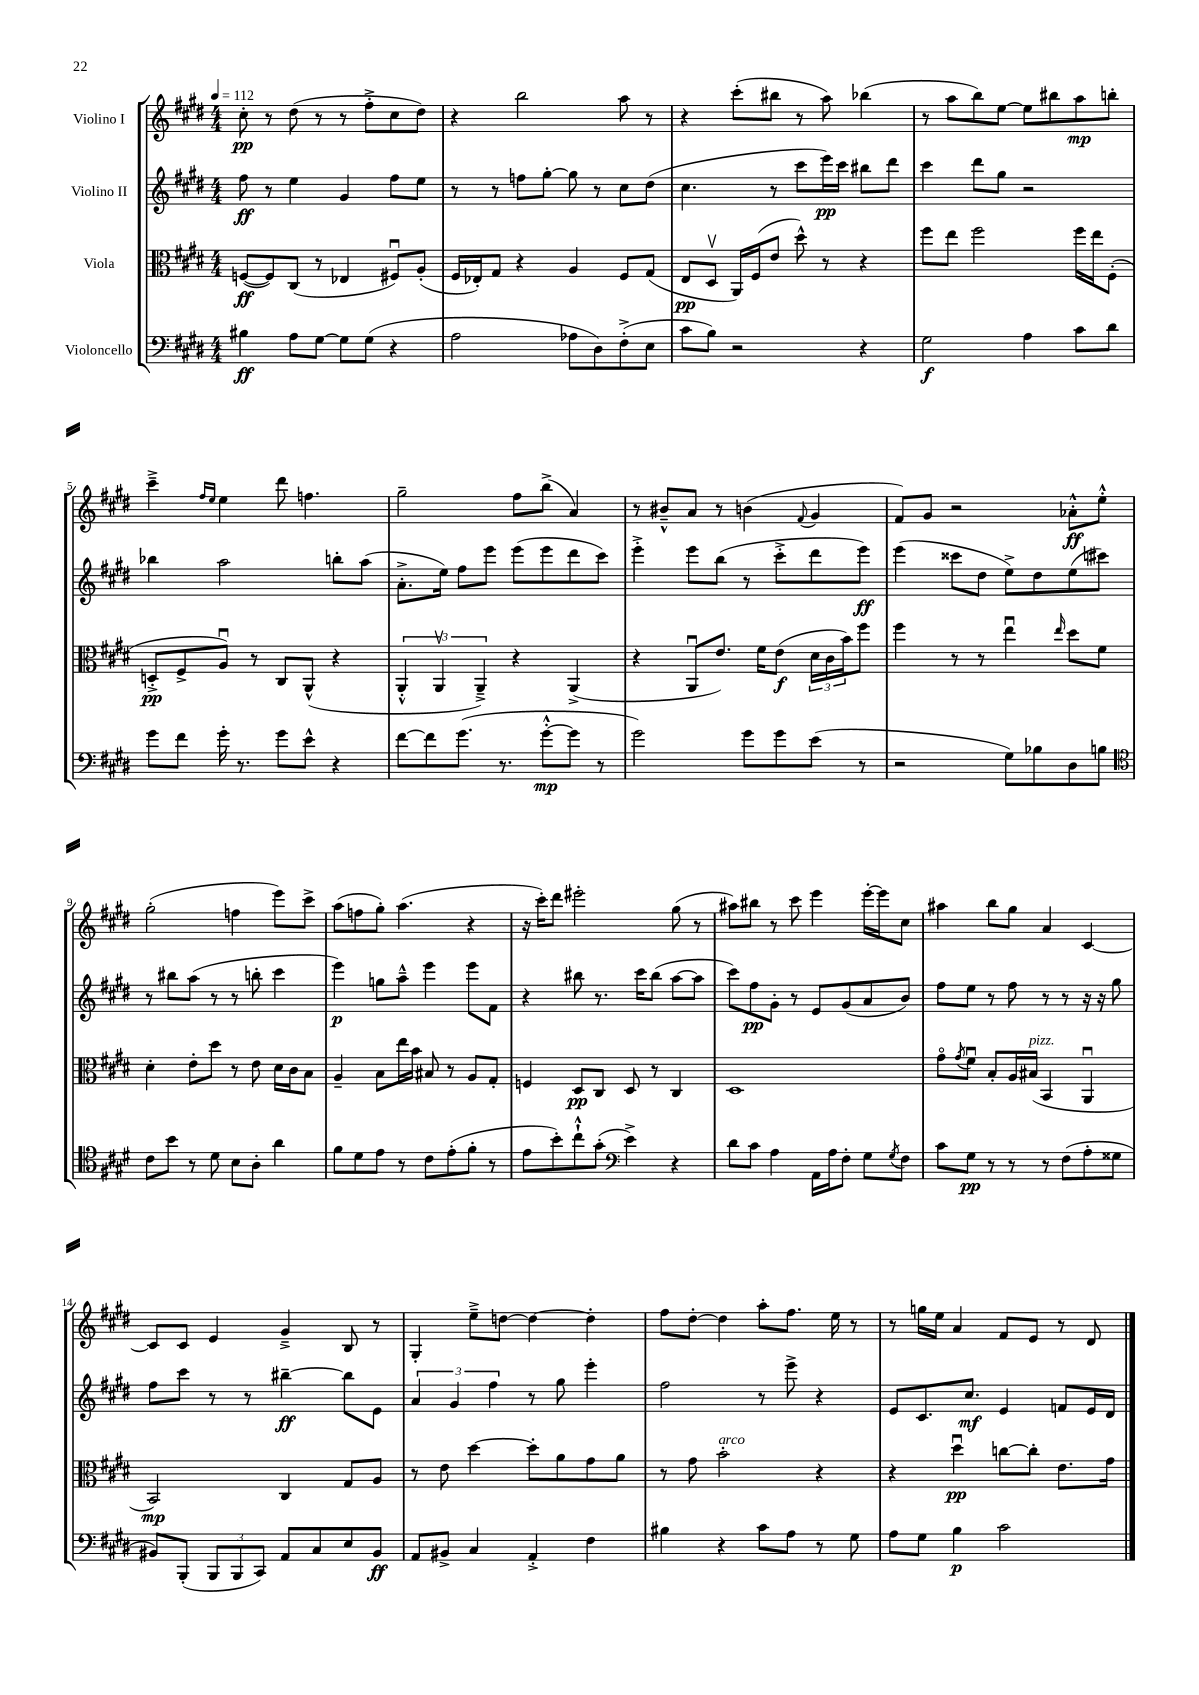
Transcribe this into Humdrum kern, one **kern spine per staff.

**kern	**dynam	**kern	**dynam	**kern	**dynam	**kern	**dynam
*part4	*part4	*part3	*part3	*part2	*part2	*part1	*part1
*staff4	*staff4	*staff3	*staff3	*staff2	*staff2	*staff1	*staff1
*I"Violoncello	*	*I"Viola	*	*I"Violino II	*	*I"Violino I	*
*clefF4	*	*clefC3	*	*clefG2	*	*clefG2	*
*k[f#c#g#d#]	*	*k[f#c#g#d#]	*	*k[f#c#g#d#]	*	*k[f#c#g#d#]	*
*M4/4	*	*M4/4	*	*M4/4	*	*M4/4	*
*MM112	*	*MM112	*	*MM112	*	*MM112	*
=1	=1	=1	=1	=1	=1	=1	=1
4B#X\	ff	([8Fn/L	ff	8ff#\	ff	8cc#'\	pp
.	.	8F/])	.	8r	.	8r	.
8A\L	.	(8C#/J	.	4ee\	.	(8dd#\	.
[8G#\J	.	8r	.	.	.	8r	.
8G#\L]	.	4E-X/	.	4g#/	.	8r	.
(8G#\J	.	.	.	.	.	8ff#'^\L	.
4r	.	8F#Xu/L)	.	8ff#\L	.	8cc#\	.
.	.	(8A'/J	.	8ee\J	.	8dd#\J)	.
=2	=2	=2	=2	=2	=2	=2	=2
2A\	.	16F#/LL	.	8r	.	4r	.
.	.	16E-X'/J)	.	.	.	.	.
.	.	8G#/J	.	8r	.	.	.
.	.	4r	.	8ffn\L	.	2bb\	.
.	.	.	.	[8gg#'\J	.	.	.
8A-X\L	.	4A/	.	8gg#\]	.	.	.
8D#\)	.	.	.	8r	.	.	.
(8F#'^\	.	8F#/L	.	8cc#\L	.	8aa\	.
8E\J	.	(8G#/J	.	(8dd#\J	.	8r	.
=3	=3	=3	=3	=3	=3	=3	=3
8c#\L	.	8E/L	pp	4.cc#\	.	4r	.
8B\J)	.	8D#v/J	.	.	.	.	.
2r	.	16AA/LL)	.	.	.	(8ccc#'\L	.
.	.	(16F#/J	.	.	.	.	.
.	.	8e/J	.	8r	.	8bb#X\J	.
.	.	8dd#^^\)	.	8ccc#\L	.	8r	.
.	.	8r	.	16eee\L)	pp	8aa\)	.
.	.	.	.	16ccc#\JJ	.	.	.
4r	.	4r	.	8bb#X\L	.	(4bb-X\	.
.	.	.	.	8ddd#\J	.	.	.
=4	=4	=4	=4	=4	=4	=4	=4
2G#\	f	8ff#\L	.	4ccc#\	.	8r	.
.	.	8ee\J	.	.	.	8aa\L	.
.	.	2ff#\	.	8ddd#\L	.	8bb\)	.
.	.	.	.	8gg#\J	.	[8ee\J	.
4A\	.	.	.	2r	.	8ee\L]	.
.	.	.	.	.	.	8bb#X\	.
8c#\L	.	16ff#\LL	.	.	.	8aa\	mp
.	.	16ee\J	.	.	.	.	.
8d#\J	.	(8F#'\J	.	.	.	8bbn'\J	.
!!LO:LB:g=z
=5	=5	=5	=5	=5	=5	=5	=5
8g#\L	.	8Dn'^/L	pp	4bb-X\	.	4ccc#~^\	.
8f#\J	.	8F#^/	.	.	.	.	.
.	.	.	.	.	.	16qqff#/LL	.
.	.	.	.	.	.	16qqee/JJ	.
16g#'\	.	8Au/J)	.	2aa\	.	4ee\	.
8.r	.	.	.	.	.	.	.
.	.	8r	.	.	.	.	.
8g#\L	.	8C#/L	.	.	.	8ddd#\	.
8e^^\J	.	(8AA^^/J	.	.	.	4.ffn\	.
4r	.	4r	.	8bbn'\L	.	.	.
.	.	.	.	(8aa\J	.	.	.
=6	=6	=6	=6	=6	=6	=6	=6
[8f#\L	.	6AA'^^/	.	8.a'^\L	.	2gg#~\	.
8f#\]	.	.	.	.	.	.	.
.	.	6AAv/	.	.	.	.	.
.	.	.	.	16ee\Jk)	.	.	.
(8.g#\J	.	.	.	8ff#\L	.	.	.
.	.	6AA~^/)	.	.	.	.	.
.	.	.	.	8eee\J	.	.	.
8.r	.	.	.	.	.	.	.
.	.	4r	.	(8eee\L	.	8ff#\L	.
[8g#'^^\L	mp	.	.	8eee\	.	(8bb^\J	.
8g#\J]	.	(4AA^/	.	8ddd#\	.	4a/)	.
8r	.	.	.	8ccc#\J)	.	.	.
=7	=7	=7	=7	=7	=7	=7	=7
2g#\)	.	4r	.	4eee'^\	.	8r	.
.	.	.	.	.	.	8b#X~^^/L	.
.	.	8AAu/L	.	8eee\L	.	8a/J	.
.	.	8.e/J)	.	(8bb\J	.	8r	.
8g#\L	.	.	.	8r	.	(4bn\	.
.	.	16f#\KL	.	.	.	.	.
8g#\	.	(8e\J	f	8ccc#'^\L	.	.	.
.	.	.	.	.	.	8qqf#/	.
(8e\J	.	24d#\LL	.	8ddd#\	.	4g#/	.
.	.	24c#\	.	.	.	.	.
.	.	24b\J)	.	.	.	.	.
8r	.	8ff#\J	.	8eee\J)	ff	.	.
=8	=8	=8	=8	=8	=8	=8	=8
2r	.	4ff#\	.	(4eee\	.	8f#/L)	.
.	.	.	.	.	.	8g#/J	.
.	.	8r	.	8ccc##X\L	.	2r	.
.	.	8r	.	8dd#\J	.	.	.
8G#\L)	.	4eeu\	.	8ee^\L)	.	.	.
8B-X\	.	.	.	8dd#\	.	.	.
.	.	16qqee/	.	.	.	.	.
8D#\	.	8dd#\L	.	(8ee\	.	8a-X'^^\L	ff
8Bn\J	.	8f#\J	.	8ccc#X\J)	.	8ee'^^\J	.
!!LO:LB:g=z
=9	=9	=9	=9	=9	=9	=9	=9
*clefC4	*	*	*	*	*	*	*
8c#\L	.	4d#'\	.	8r	.	(2gg#'\	.
8b\J	.	.	.	8bb#X\L	.	.	.
8r	.	8e'\L	.	(8aa\J	.	.	.
8d#\	.	8dd#\J	.	8r	.	.	.
8B\L	.	8r	.	8r	.	4ffn\	.
8A'\J	.	8e\	.	8bbn'\	.	.	.
4a\	.	16d#\LL	.	4ccc#\	.	8eee\L)	.
.	.	16c#\J	.	.	.	.	.
.	.	8B\J	.	.	.	8ccc#^\J	.
=10	=10	=10	=10	=10	=10	=10	=10
8f#\L	.	4A~/	.	4eee\)	p	(8aa\L	.
8d#\	.	.	.	.	.	8ffn\	.
8e\J	.	8B\L	.	8ggn\L	.	8gg#'\J)	.
8r	.	16ee\L	.	8aa~^^\J	.	(4.aa\	.
.	.	16b\JJ	.	.	.	.	.
8c#\L	.	8B#X/	.	4eee\	.	.	.
(8e'\	.	8r	.	.	.	.	.
8f#'\J	.	8A/L	.	8eee\L	.	4r	.
8r	.	8G#'/J	.	8f#\J	.	.	.
=11	=11	=11	=11	=11	=11	=11	=11
8e\L	.	4Fn/	.	4r	.	16r	.
.	.	.	.	.	.	16ccc#'\KL)	.
8b'\)	.	.	.	.	.	8ddd#\J	.
8cc#`^^\	.	8D#/L	pp	8bb#X\	.	2eee#X'\	.
(8g#'\J	.	8C#/J	.	8.r	.	.	.
*clefF4	*	*	*	*	*	*	*
4e^\)	.	8D#/	.	.	.	.	.
.	.	.	.	16ccc#\KL	.	.	.
.	.	8r	.	(8bb#\J	.	.	.
4r	.	4C#/	.	[8aa\L	.	(8gg#\	.
.	.	.	.	8aa\J]	.	8r	.
=12	=12	=12	=12	=12	=12	=12	=12
8d#\L	.	1D#	.	8ccc#\L)	.	8aa#X\L)	.
8c#\J	.	.	.	8ff#\	pp	8bb#X\J	.
4A\	.	.	.	8g#'\J	.	8r	.
.	.	.	.	8r	.	8ccc#\	.
16AA\LL	.	.	.	8e/L	.	4eee\	.
16A\J	.	.	.	.	.	.	.
8F#'\J	.	.	.	(8g#/	.	.	.
8G#\L	.	.	.	8a/	.	[16eee'\LL	.
.	.	.	.	.	.	16eee\J]	.
8qG#/	.	.	.	.	.	.	.
8F#\J	.	.	.	8b/J)	.	8cc#\J	.
=13	=13	=13	=13	=13	=13	=13	=13
8c#\L	.	8g#\L	.	8ff#\L	.	4aa#X\	.
.	.	8qg#/	.	.	.	.	.
8G#\J	pp	8f#u\J	.	8ee\J	.	.	.
8r	.	8B'/L	.	8r	.	8bb\L	.
8r	.	16A/L	.	8ff#\	.	8gg#\J	.
!	!	!LO:TX:a:i:t=pizz.	!	!	!	!	!
.	.	(16B#X/JJ	.	.	.	.	.
8r	.	4BB/	.	8r	.	4a/	.
(8F#\L	.	.	.	8r	.	.	.
8A'\	.	4AAu/	.	16r	.	[4c#/	.
.	.	.	.	16r	.	.	.
8G##X\J	.	.	.	8gg#\	.	.	.
!!LO:LB:g=z
=14	=14	=14	=14	=14	=14	=14	=14
8BB#X/L)	.	2BB/)	mp	8ff#\L	.	8c#/L]	.
(8BBB'/J	.	.	.	8ccc#\J	.	8c#/J	.
12BBB/L	.	.	.	8r	.	4e/	.
12BBB/	.	.	.	.	.	.	.
.	.	.	.	8r	.	.	.
12CC#/J)	.	.	.	.	.	.	.
8AA/L	.	4C#/	.	[4bb#X~\	ff	4g#~^/	.
8C#/	.	.	.	.	.	.	.
8E/	.	8G#/L	.	8bb#\L]	.	8B/	.
8BB#/J	ff	8A/J	.	8e\J	.	8r	.
=15	=15	=15	=15	=15	=15	=15	=15
8AA/L	.	8r	.	6a/	.	4G#'/	.
8BB#X^/J	.	8e\	.	.	.	.	.
.	.	.	.	6g#/	.	.	.
4C#/	.	[4dd#\	.	.	.	8ee~^\L	.
.	.	.	.	6ff#\	.	.	.
.	.	.	.	.	.	[8ddn\J	.
4AA'^/	.	8dd#'\L]	.	8r	.	4dd\_	.
.	.	8a\	.	8gg#\	.	.	.
4F#\	.	8g#\	.	4eee'\	.	4dd'\]	.
.	.	8a\J	.	.	.	.	.
=16	=16	=16	=16	=16	=16	=16	=16
4B#X\	.	8r	.	2ff#\	.	8ff#\L	.
.	.	8g#\	.	.	.	[8dd#'\J	.
!	!	!LO:TX:a:i:t=arco	!	!	!	!	!
4r	.	2b'\	.	.	.	4dd#\]	.
8c#\L	.	.	.	8r	.	8aa'\L	.
8A\J	.	.	.	8eee^\	.	8.ff#\J	.
8r	.	4r	.	4r	.	.	.
.	.	.	.	.	.	16ee\	.
8G#\	.	.	.	.	.	8r	.
=17	=17	=17	=17	=17	=17	=17	=17
8A\L	.	4r	.	8e/L	.	8r	.
8G#\J	.	.	.	8.c#/	.	16ggn\LL	.
.	.	.	.	.	.	16ee\JJ	.
4B\	p	4dd#u\	pp	.	.	4a/	.
.	.	.	.	8.cc#/J	mf	.	.
2c#\	.	[8ccn\L	.	4e/	.	8f#/L	.
.	.	8cc'\J]	.	.	.	8e/J	.
.	.	8.e\L	.	8fn/L	.	8r	.
.	.	.	.	16e/L	.	8d#/	.
.	.	16g#\Jk	.	16d#/JJ	.	.	.
==	==	==	==	==	==	==	==
*-	*-	*-	*-	*-	*-	*-	*-
